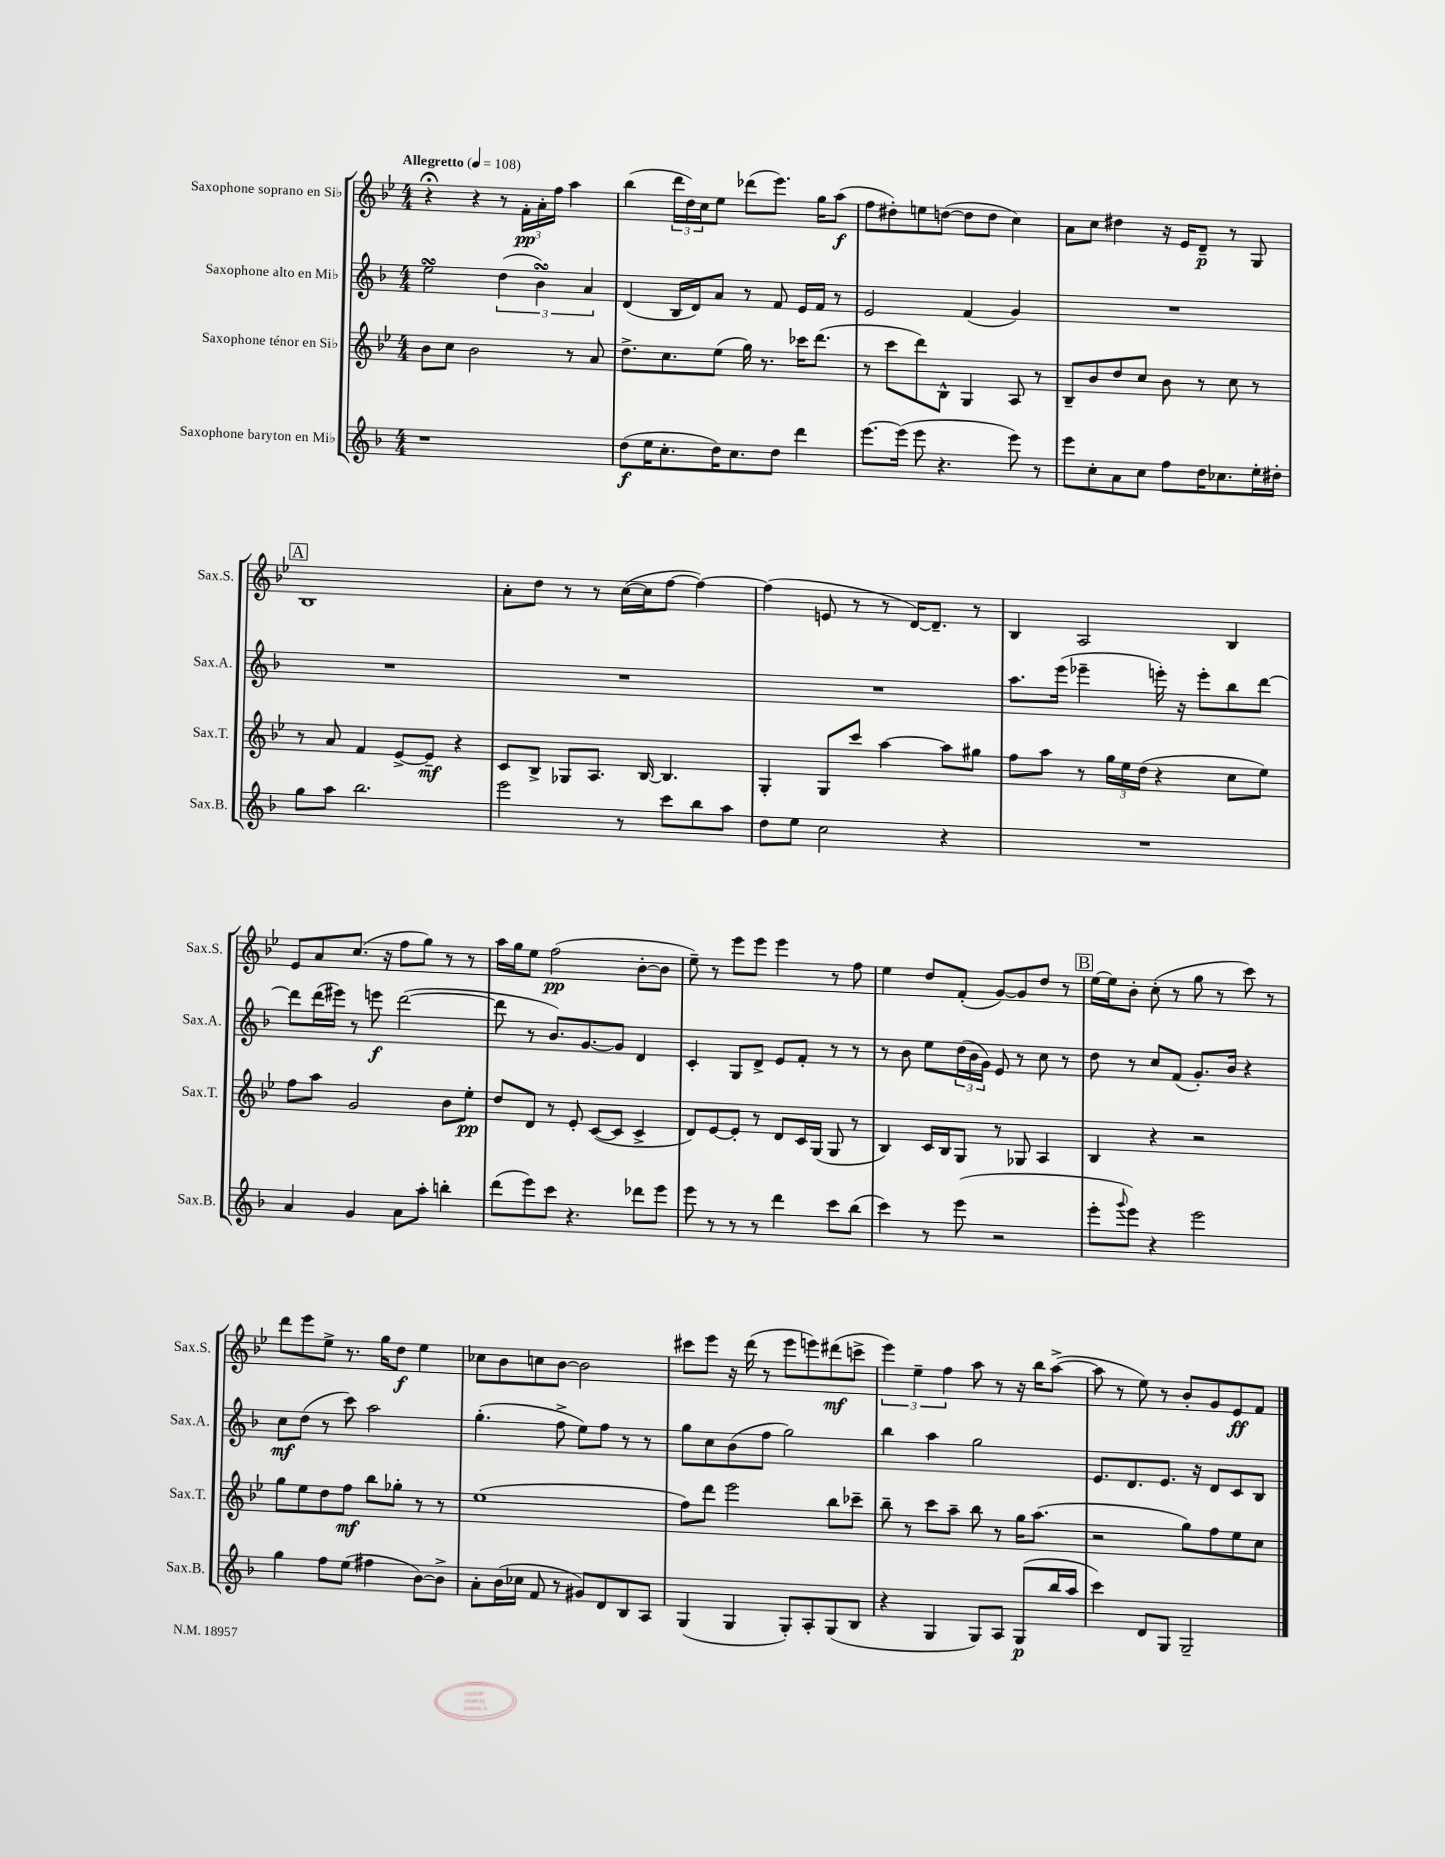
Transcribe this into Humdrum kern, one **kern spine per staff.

**kern	**kern	**kern	**kern
*staff4	*staff3	*staff2	*staff1
*clefG2	*clefG2	*clefG2	*clefG2
*k[b-]	*k[b-e-]	*k[b-]	*k[b-e-]
*M4/4	*M4/4	*M4/4	*M4/4
*MM108	*MM108	*MM108	*MM108
1r	8b-\L	2ee\	4r;
.	8cc\J	.	.
.	2b-\	.	4r
.	.	(6dd\	8r
.	.	.	24f'\LL
.	.	6b-\)	24a'\
.	.	.	24ff\JJ
.	8r	.	4aa\
.	.	6a/	.
.	8a/	.	.
=	=	=	=
(8dd\L	8.dd^\L	(4d/	(4bb-\
16ee\K	.	.	.
8.cc'\	8.cc\	.	.
.	.	16B-/LL	24ddd\LL
.	.	.	24dd\)
.	.	16d/J)	.
.	.	.	24cc\J
16dd\K)	(8ee-\J	8a/J	8ee-\J
8.cc\	.	.	.
.	16gg\)	8r	(8ddd-\L
.	8.r	.	.
8dd\J	.	8f/	8.eee-\J)
4ddd\	16ccc-\LK	16e/LL	.
.	(8.ddd\J	16f/JJ	16gg\LK
.	.	8r	(8aa\J
=	=	=	=
[8.eee\L	8r	2e/	8ff\L
.	8ccc\L	.	8dd#'\)
(16eee\]Jk	.	.	.
8eee\	8ddd\)	.	8ee\
4.r	8B-^^\J	.	([8dd\J
.	4G/	(4f/	8dd\]L
.	.	.	8dd\J
8eee\)	8A/	4g/)	4cc\)
8r	8r	.	.
=	=	=	=
8eee\L	8B-~/L	1r	8a\L
8cc'\	8b-/	.	8cc\J
8a\	8dd/	.	4dd#\
8cc\J	8cc/J	.	.
8ff\L	8b-\	.	16r
.	.	.	16e-/LK
16dd\K	8r	.	8d~/J
8.cc-\	.	.	.
.	8cc\	.	8r
16ee'\L	8r	.	8G/
16dd#'\JJ	.	.	.
=	=	=	=
8gg\L	8r	1r	1B-
8aa\J	8a/	.	.
2.bb-\	4f/	.	.
.	[8e-^/L	.	.
.	8e-~/]J	.	.
.	4r	.	.
=	=	=	=
2eee\	8c/L	1r	8a'\L
.	8B-^/J	.	8dd\J
.	8G-/L	.	8r
.	8.A/J	.	8r
8r	.	.	([16cc\LL
.	[16B-/	.	16cc\]J
8ccc\L	4.B-/]	.	[8ff\J
8bb-\	.	.	4ff\_)
8aa\J	.	.	.
=	=	=	=
8dd\L	4G'/	1r	(4ff\]
8ee\J	.	.	.
2cc\	8G/L	.	8e/
.	8ccc/J	.	8r
.	[4aa\	.	8r
.	.	.	[16d/LK)
.	.	.	8.d~/]J
4r	8aa\]L	.	.
.	8gg#\J	.	8r
=	=	=	=
1r	8ff\L	8.aa\L	4B-/
.	8aa\J	.	.
.	.	(16eee\Jk	.
.	8r	4eee-~\	2A/
.	24gg\LL	.	.
.	24ee-\	.	.
.	(24dd\JJ	.	.
.	4r	16eee'\)	.
.	.	16r	.
.	.	8eee'\L	.
.	8cc\L	8bb-\	4B-/
.	8ee-\J)	[8ddd\J	.
=	=	=	=
4a/	8ff\L	8ddd\]L	8e-/L
.	8aa\J	(16ddd\L	8a/
.	.	16eee#\JJ)	.
4g/	2g/	8r	(8.cc/J
.	.	8eee\	.
.	.	.	16r
8a\L	.	([2ddd\	8ff\L
8aa'\J	.	.	8gg\J)
4bb'\	8b-\L	.	8r
.	8ee-'\J	.	8r
=	=	=	=
(8ddd\L	8dd/L	8ddd\]	16aa\LL
.	.	.	16gg\J
8eee\)	8d/J	8r	8ee-\J
8ccc\J	8r	8.b-/L)	(2ff\
4.r	8e-'/	.	.
.	.	[8.g/	.
.	([8c/L	.	.
.	8c/]J	8g/]J	.
8ddd-\L	4c^/	4d/	[8b-'\L
8eee\J	.	.	8b-\]J
=	=	=	=
8eee\	8d/L)	4c'/	8ee-~\)
8r	[8e-/	.	8r
8r	8e-'/]J	8G/L	8eee-\L
8r	8r	8d^/J	8eee-\J
4ddd\	8d/L	8e/L	4eee-\
.	16c/L	8f'/J	.
.	(16G/JJ	.	.
8ccc\L	8G/	8r	8r
(8bb-\J	8r	8r	8ff\
=	=	=	=
4ccc\)	4B-/)	8r	4ee-\
.	.	8b-\	.
8r	16c/LL	8ee\L	8dd/L
.	16B-/J	.	.
(8eee\	8G/J	(24dd\L	(8f'/J
.	.	24b-\	.
.	.	24g\JJ)	.
2r	8r	8e/	[8g/L)
.	8G-/	8r	8g/]
.	4A/	8cc\	8dd/J
.	.	8r	8r
=	=	=	=
8eee'\L	4B-/	8dd\	[16ee-\LL
.	.	.	16ee-\]J
8qqggg/	.	.	.
8eee\J)	.	8r	8b-'\J
4r	4r	8cc/L	(8cc'\
.	.	(8f/J	8r
2eee\	2r	8.g'/L)	8gg\
.	.	.	8r
.	.	16b-/Jk	.
.	.	4r	8ccc\)
.	.	.	8r
=	=	=	=
4gg\	8gg\L	8cc\L	8ddd\L
.	8ee-\	(8dd\J	8eee-\
8ff\L	8dd\	8r	8ee-^\J
(8ee\J	8ff\J	8ccc\)	8.r
4ff#\	8bb-\L	2aa\	.
.	.	.	16gg\LK
.	8gg-'\J	.	8dd\J
[8b-\L)	8r	.	4ee-\
8b-^\]J	8r	.	.
=	=	=	=
8a'\L	(1ee-	(4.gg'\	8cc-\L
(16b-\L	.	.	8b-\
16cc-\JJ	.	.	.
8f/	.	.	8cc\
8r	.	8ff^\	[8b-\J
8g#/L)	.	8ee\L)	2b-\]
8d/	.	8ff\J	.
8B-/	.	8r	.
8A/J	.	8r	.
=	=	=	=
(4G/	8ff\L)	8gg\L	8ccc#\L
.	8ddd\J	8cc\	8eee-\J
4G/	2eee-\	(8b-\	16r
.	.	.	(16ddd\
.	.	8ff\J	8r
8G'/L)	.	2gg\)	8eee-\L
8A'/	.	.	8eee\)
(8G/	8bb-\L	.	(8ddd#\
8B-/J	8ccc-~\J	.	8ccc^\J
=	=	=	=
4r	8bb-~\	4bb-\	6eee-\)
.	8r	.	.
.	.	.	6ee-~\
4G/	8ccc\L	4aa\	.
.	.	.	6ff\
.	8aa~\J	.	.
8G/L)	8bb-\	2gg\	8aa\
8A/J	8r	.	8r
(8G/L	16gg\LK	.	16r
.	(8.aa\J	.	16bb-\LK
16bb-/L	.	.	([8aa^\J
16aa/JJ	.	.	.
=	=	=	=
4ccc\)	2r	8.e/L	8aa\]
.	.	.	8r
.	.	8.d/	.
8d/L	.	.	8ee-\)
8G/J	.	8.e/J	8r
2G~/	8gg\L)	.	8b-'/L
.	.	16r	.
.	8ff\	8d/L	8g/
.	8ee-\	8c/	8e-/
.	8cc\J	8B-/J	8f/J
==	==	==	==
*-	*-	*-	*-
